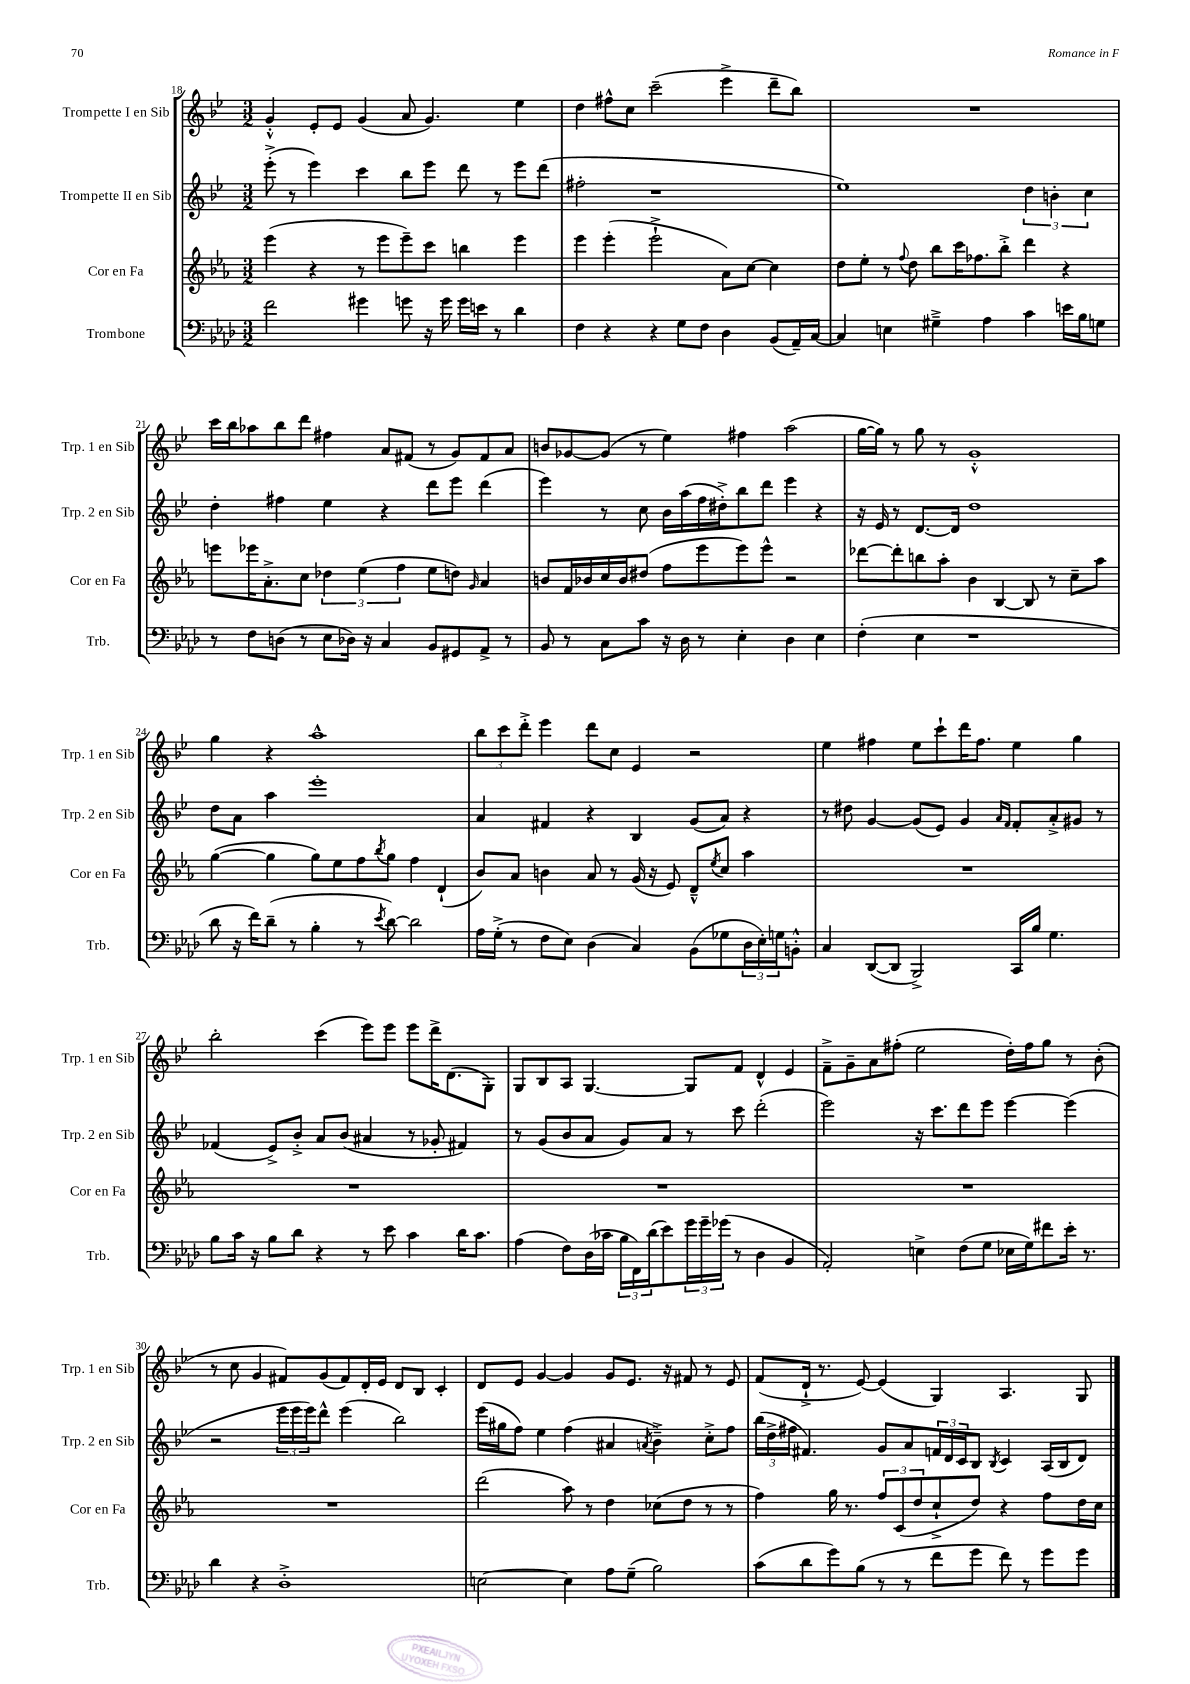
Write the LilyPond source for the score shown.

<<
\new StaffGroup <<
\new Staff = "s0" \with { instrumentName = "Trompette I en Sib" shortInstrumentName = "Trp. 1 en Sib" } {
    \clef treble \key bes \major \numericTimeSignature \time 3/2
    g'4-.-^ ees'8-. ees'8 g'4( a'8 g'4.) ees''4 |
    d''4 fis''8-^ c''8 c'''2--( ees'''4-> d'''8-- bes''8) |
    R1. |
    c'''16 bes''16 aes''8 bes''8 d'''8 fis''4 a'8 fis'8( r8 g'8) fis'8 a'8 |
    b'8 ges'8~ ges'8( r8 ees''4) fis''4 a''2( |
    g''16~ g''16) r8 g''8 r8 g'1-.-^ |
    g''4 r4 a''1-^ |
    \tuplet 3/2 { bes''8 c'''8 d'''8-.-> } ees'''4 d'''8 c''8 ees'4 r2 |
    ees''4 fis''4 ees''8 c'''8-! d'''16 fis''8. ees''4 g''4 |
    bes''2-. c'''4( ees'''8) ees'''8 ees'''8 d'''16-> d'8.( g8-.) |
    g8 bes8 a8 g4.~ g8 f'8 d'4-^ ees'4 |
    f'8---> g'8-- a'8 fis''8-.( ees''2 d''16-.) fis''16 g''8 r8 bes'8-.( |
    r8 c''8 g'4 fis'8) g'8( fis'8) d'16-. ees'16 d'8 bes8 c'4-. |
    d'8 ees'8 g'4~ g'4 g'8 ees'8. r16 fis'8 r8 ees'8 |
    f'8( d'16-!-> r8. ees'8~) ees'4( g4) a4. g8 \bar "|." |
}
\new Staff = "s1" \with { instrumentName = "Trompette II en Sib" shortInstrumentName = "Trp. 2 en Sib" } {
    \clef treble \key bes \major \numericTimeSignature \time 3/2
    ees'''8-.->( r8 ees'''4) c'''4 bes''8 ees'''8 d'''8 r8 ees'''8 d'''8( |
    fis''2-. r1 |
    ees''1) \tuplet 3/2 { d''4 b'4-. c''4 } |
    d''4-. fis''4 ees''4 r4 d'''8 ees'''8 d'''4( |
    ees'''4) r8 c''8 bes'16 a''16( f''16 dis''16-.->) bes''8 d'''8 ees'''4 r4 |
    r16 ees'16 r8 d'8.~ d'16 d''1 |
    d''8 a'8 a''4 ees'''1-. |
    a'4 fis'4 r4 bes4 g'8( a'8) r4 |
    r8 dis''8 g'4~ g'8( ees'8) g'4 \grace { a'16 f'16 } f'8-. a'8-.-> gis'8 r8 |
    fes'4( ees'8->) bes'8-.-> a'8 bes'8( ais'4 r8 ges'8-. fis'4) |
    r8 g'8( bes'8 a'8 g'8) a'8 r8 c'''8 d'''2-.( |
    ees'''2) r16 c'''8. d'''8 ees'''8 ees'''4~ ees'''4( |
    r2 \tuplet 3/2 { ees'''16 ees'''16 ees'''16) } d'''8-^ ees'''4( bes''2) |
    ees'''16( gis''16 f''8) ees''4 f''4( ais'4 \acciaccatura { a'8 } bes'4--->) c''8-.-> f''8 |
    \tuplet 3/2 { bes''16( d''16-> fis''16 } fis'4.) g'8 a'8 \tuplet 3/2 { f'16 d'16 c'16 } bes8 \acciaccatura { bes8 } c'4 a16( bes16 d'8) \bar "|." |
}
\new Staff = "s2" \with { instrumentName = "Cor en Fa" shortInstrumentName = "Cor en Fa" } {
    \clef treble \key ees \major \numericTimeSignature \time 3/2
    ees'''4( r4 r8 ees'''8 ees'''8--) c'''8 b''4 ees'''4 |
    ees'''4 ees'''4-.( ees'''2-!-> aes'8) c''8~ c''4 |
    d''8 ees''8-. r8 \appoggiatura { f''8 } d''8 bes''8 c'''16 fes''8. bes''8-.-> d'''4 r4 |
    e'''8 ees'''16 aes'8.-.-> c''8 \tuplet 3/2 { des''4 ees''4( f''4 } ees''8 d''8) \grace { g'16 } aes'4 |
    b'8 f'16 bes'16 c''16 bes'16 dis''8( f''8 ees'''8 ees'''8) ees'''8-^ r2 |
    des'''8~ des'''8-. b''8 aes''8-. bes'4 bes4~ bes8 r8 c''8-- aes''8 |
    g''4~( g''4 g''8) ees''8 f''8 \acciaccatura { bes''8 } g''8 f''4 d'4-!( |
    bes'8) aes'8 b'4 aes'8 r8 g'16( r16 ees'8) d'8---^ \acciaccatura { ees''8 } c''8 aes''4 |
    R1. |
    R1. |
    R1. |
    R1. |
    R1. |
    d'''2( aes''8) r8 d''4 ces''8( d''8 r8 r8 |
    f''4) g''16 r8. \tuplet 3/2 { f''8 c'8( d''8 } c''8-!-> d''8) r4 f''8 d''16 c''16 \bar "|." |
}
\new Staff = "s3" \with { instrumentName = "Trombone" shortInstrumentName = "Trb." } {
    \clef bass \key aes \major \numericTimeSignature \time 3/2
    f'2 gis'4 g'8 r16 g'16 g'16 e'16 r8 des'4 |
    f4 r4 r4 g8 f8 des4 bes,8( aes,16--) c16~ |
    c4 e4 gis4---> aes4 c'4 e'16 bes16 g8 |
    r8 f8 d8( r8 ees8 des16) r16 c4 bes,8 gis,8 aes,8-> r8 |
    bes,8 r8 c8 c'8 r16 des16 r8 ees4-. des4 ees4 |
    f4-.( ees4 r1 |
    des'8 r16 f'16) des'8--( r8 bes4-. r8 \acciaccatura { ees'8 } des'8~) des'2 |
    aes16 g16-.->( r8 f8 ees8) des4( c4) bes,8( ges8 \tuplet 3/2 { des16 ees16-.) g16 } b,8-.-^ |
    c4 des,8~( des,8 bes,,2->) c,16 bes16 g4. |
    bes8 c'16 r16 bes8 des'8 r4 r8 ees'8 c'4 des'16 c'8. |
    aes4( f8) des16( ces'16 \tuplet 3/2 { bes16 f,16) des'16( } ees'8) \tuplet 3/2 { g'16 g'16-- ges'16( } r8 des4 bes,4 |
    aes,2-.) e4-> f8( g8 ees16 g16) fis'8 ees'16-. r8. |
    des'4 r4 des1-.-> |
    e2~ e4 aes8 g8--( bes2) |
    c'8( des'8 g'8) bes8( r8 r8 f'8 g'8 f'8) r8 g'8 g'8 \bar "|." |
}
>>
>>
\layout { \context { \Score currentBarNumber = #18 } }
